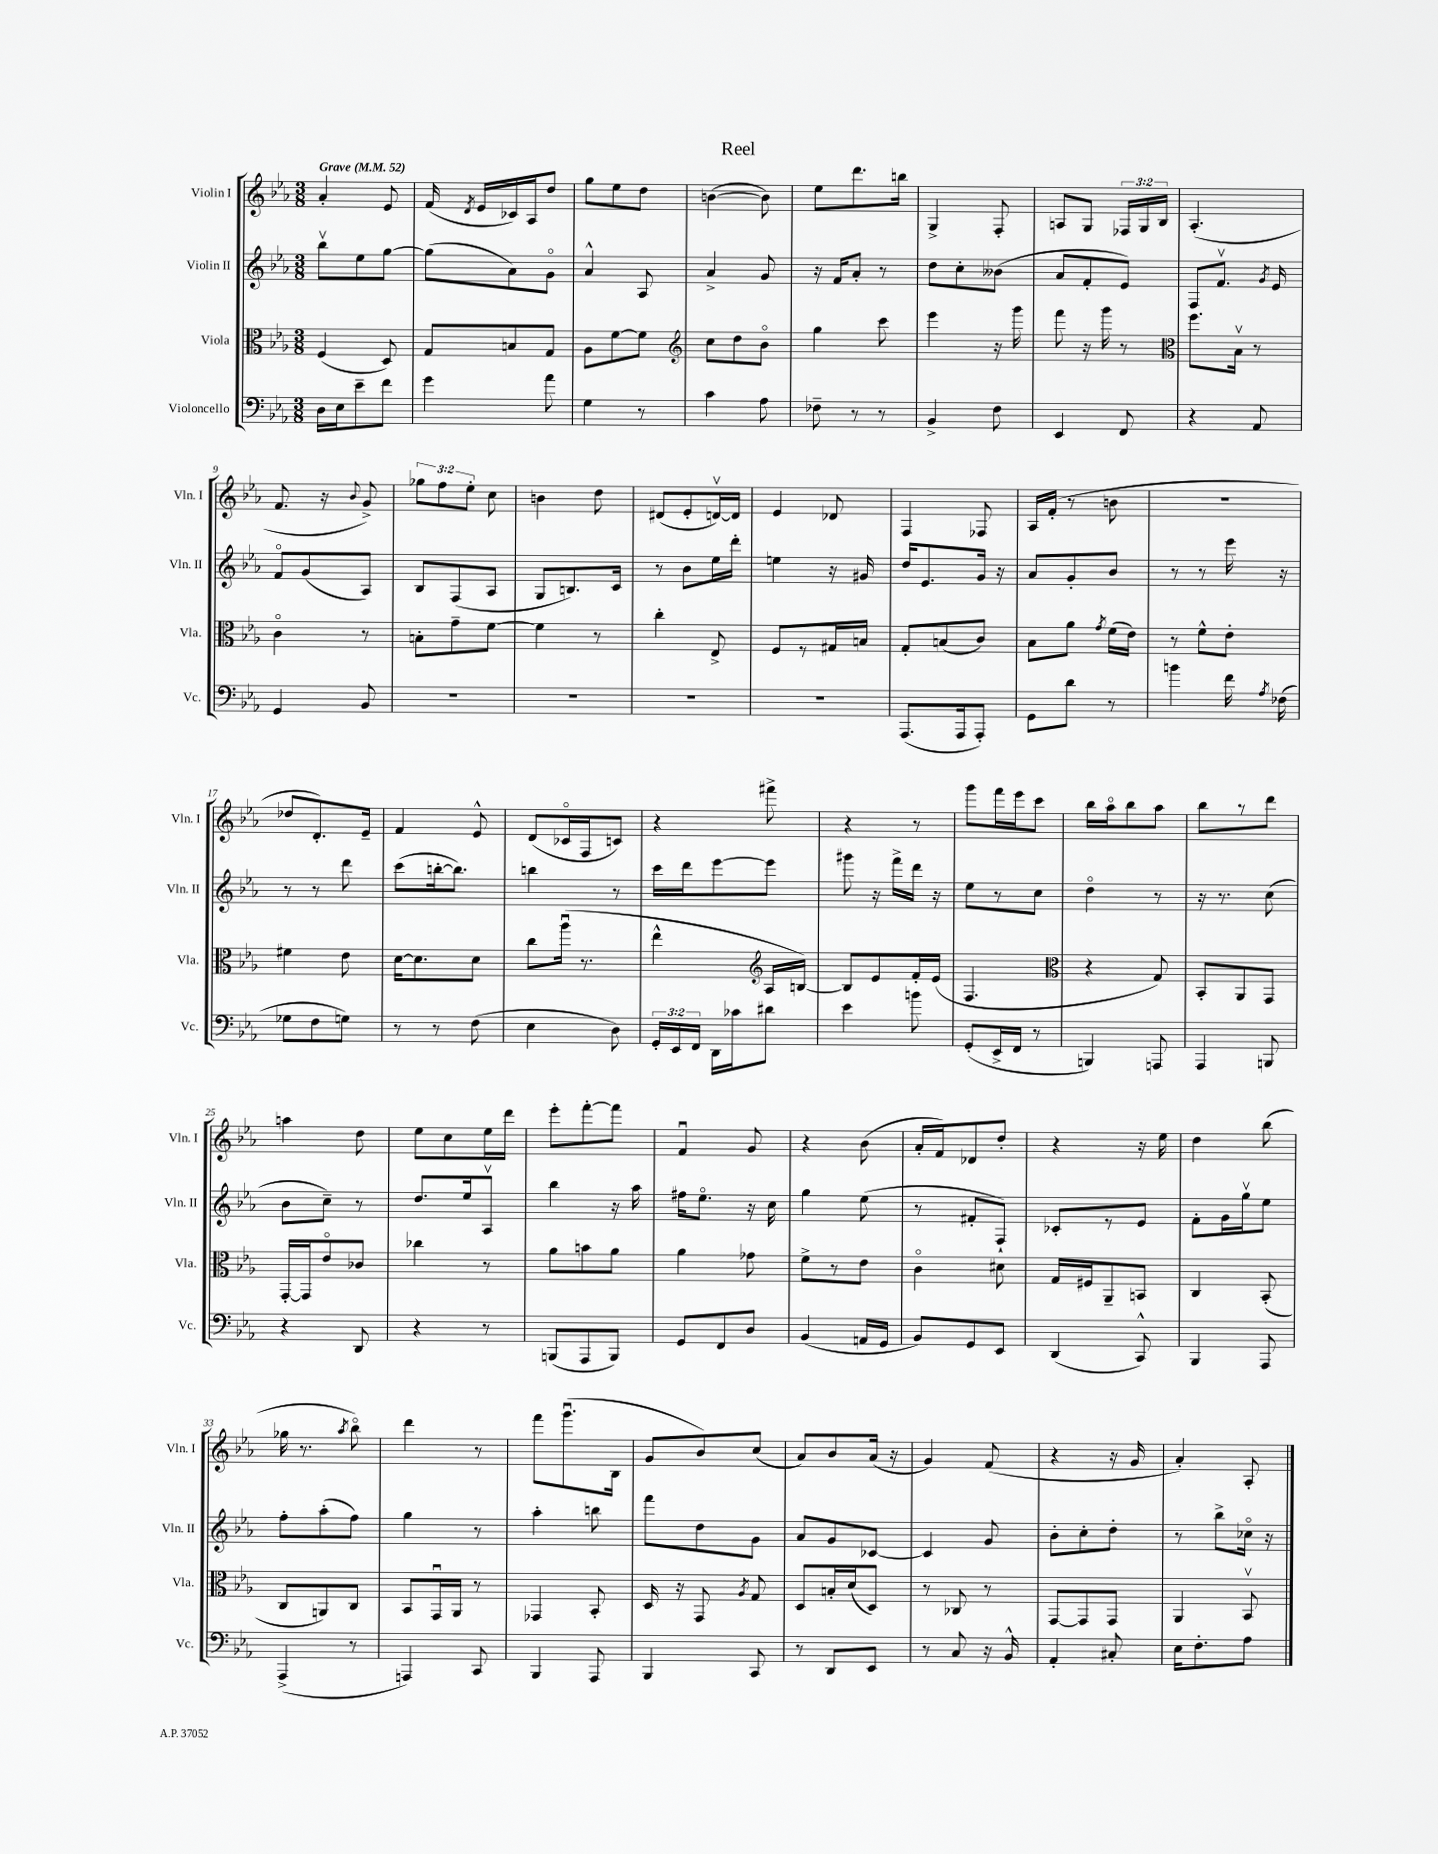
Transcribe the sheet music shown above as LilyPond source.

\header { title = "Reel" }
<<
\new StaffGroup <<
\new Staff = "s0" \with { instrumentName = "Violin I" shortInstrumentName = "Vln. I" } {
    \clef treble \key ees \major \numericTimeSignature \time 3/8 \override Staff.TupletNumber.text = #tuplet-number::calc-fraction-text \tempo "Grave" 4 = 52
    \autoBeamOff aes'4-. ees'8 |
    f'16( \acciaccatura { d'8 } ees'16[ ces'16) aes16 d''8] |
    g''8[ ees''8 d''8] |
    b'4~( b'8) |
    ees''8[ d'''8. b''16] |
    g4-> f8-. |
    a8[ g8] \tuplet 3/2 { fes16[ g16 bes16] } |
    aes4.-.( |
    f'8. r16 \appoggiatura { bes'8 } g'8->) |
    \tuplet 3/2 { ges''8[ f''8 ees''8]-. } c''8 |
    b'4 d''8 |
    dis'8[( ees'8-. d'16~\upbow) d'16] |
    ees'4 des'8 |
    f4 fes8 |
    aes16[ f'16]-.( r8 b'8 |
    R4. |
    des''8[ d'8.-.) ees'16]-- |
    f'4 ees'8-^ |
    d'8[( ces'16\flageolet f16 c'8]) |
    r4 fis'''8-> |
    r4 r8 |
    g'''8[ f'''16 ees'''16 c'''8] |
    bes''16[ aes''16\flageolet bes''8 aes''8] |
    bes''8[ r8 d'''8] |
    a''4 d''8 |
    ees''8[ c''8 ees''16 d'''16] |
    ees'''8[-. f'''8~-. f'''8] |
    f'4\downbow g'8 |
    r4 bes'8( |
    aes'16[-. f'16) des'8 d''8]-. |
    r4 r16 ees''16 |
    d''4 bes''8( |
    ges''16 r8. \acciaccatura { aes''8 } bes''8\flageolet) |
    d'''4 r8 |
    f'''8[ g'''8.\downbow( bes16] |
    g'8[ bes'8) c''8]( |
    aes'8[) bes'8 aes'16]( r16 |
    g'4) f'8( |
    r4 r16 g'16 |
    aes'4-.) aes8-. \bar "|." |
}
\new Staff = "s1" \with { instrumentName = "Violin II" shortInstrumentName = "Vln. II" } {
    \clef treble \key ees \major \numericTimeSignature \time 3/8
    \autoBeamOff bes''8[\upbow ees''8 g''8]~ |
    g''8[( aes'8) g'8]\flageolet |
    aes'4-^ aes8 |
    aes'4-> g'8 |
    r16 f'16[ aes'8]-. r8 |
    d''8[ c''8-. beses'8]( |
    aes'8[ f'8-. ees'8]) |
    f8[ f'8.]\upbow \acciaccatura { g'8 } ees'16 |
    f'8[\flageolet g'8( aes8]) |
    bes8[ f8( aes8] |
    g8[ b8.) c'16] |
    r8 bes'8[ ees''16 d'''16]-. |
    e''4 r16 gis'16 |
    d''16[ ees'8. g'16] r16 |
    aes'8[ g'8-. bes'8] |
    r8 r8 ees'''16 r16 |
    r8 r8 d'''8 |
    c'''8[( b''16~-. b''8.]) |
    b''4 r8 |
    c'''16[ d'''16 ees'''8~ ees'''8] |
    gis'''8 r16 f'''16[-> d'''16] r16 |
    ees''8[ r8 c''8] |
    d''4\flageolet r8 |
    r16 r8. c''8( |
    bes'8[ c''8]--) r8 |
    d''8.[ ees''16 aes8]\upbow |
    bes''4 r16 aes''16 |
    fis''16[ ees''8.]\flageolet r16 c''16 |
    g''4 ees''8( |
    r8 fis'8[-. f8]-!) |
    ces'8[-. r8 ees'8] |
    f'8[-. g'16 g''16\upbow ees''8] |
    f''8[-. aes''8-.( f''8]) |
    g''4 r8 |
    aes''4-. b''8 |
    f'''8[ d''8 g'8] |
    aes'8[ g'8 ces'8]~ |
    ces'4 g'8 |
    bes'8[-. c''8-. d''8]-. |
    r8 bes''8[-> ces''16]\flageolet r16 \bar "|." |
}
\new Staff = "s2" \with { instrumentName = "Viola" shortInstrumentName = "Vla." } {
    \clef alto \key ees \major \numericTimeSignature \time 3/8
    \autoBeamOff f4( d8) |
    g8[ b8 g8] |
    aes8[ f'8~ f'8] |
    \clef treble c''8[ d''8 bes'8]\flageolet |
    g''4 c'''8 |
    ees'''4 r16 g'''16 |
    f'''8 r16 g'''16 r8 |
    \clef alto f''8.[ bes16]\upbow r8 |
    c'4\flageolet r8 |
    b8[-. g'8-- f'8]~ |
    f'4 r8 |
    c''4-. ees8-> |
    f8[ r8 gis16 b16] |
    g8[-. b8( c'8]) |
    bes8[ aes'8] \acciaccatura { g'8 } f'16[( ees'16]) |
    r8 f'8[-^ ees'8]-. |
    fis'4 ees'8 |
    d'16[~ d'8. d'8] |
    c''8[ aes''16]\downbow( r8. |
    ees''4-^ \clef treble aes16[ b16]~) |
    b8[ ees'8 f'16-. ees'16]( |
    f4. |
    \clef alto r4 g8) |
    bes,8[-. aes,8 g,8] |
    g,16[~-. g,16 ees'8\flageolet ces'8] |
    ces''4 r8 |
    aes'8[ b'8 aes'8] |
    aes'4 ges'8 |
    f'8[-> r8 ees'8] |
    c'4\flageolet dis'8 |
    g16[ fis16 aes,8-- b,8] |
    c4 bes,8-.( |
    c8[ a,8) c8] |
    bes,8[ g,16\downbow aes,16] r8 |
    ges,4 bes,8-. |
    d16 r16 g,8 \acciaccatura { aes8 } g8 |
    d8[ b16-. d'16( d8]) |
    r8 ces8 r8 |
    g,8[~ g,8 g,8] |
    aes,4 bes,8\upbow \bar "|." |
}
\new Staff = "s3" \with { instrumentName = "Violoncello" shortInstrumentName = "Vc." } {
    \clef bass \key ees \major \numericTimeSignature \time 3/8 \override Staff.TupletNumber.text = #tuplet-number::calc-fraction-text
    \autoBeamOff d16[ ees16 ees'8-- f'8] |
    g'4 aes'8 |
    g4 r8 |
    c'4 aes8 |
    fes8-- r8 r8 |
    bes,4-> f8 |
    ees,4 f,8 |
    r4 aes,8 |
    g,4 bes,8 |
    R4. |
    R4. |
    R4. |
    R4. |
    aes,,8.[( aes,,16 aes,,8]-.) |
    g,8[ d'8] r8 |
    b'4 f'16 \acciaccatura { aes8 } fes16( |
    ges8[ f8 g8]) |
    r8 r8 f8( |
    ees4 d8) |
    \tuplet 3/2 { g,16[-. ees,16 f,16] } d,16[ ces'16 dis'8] |
    ees'4 b'8 |
    g,8[-.( ees,16-> f,16] r8 |
    b,,4) a,,8 |
    aes,,4 b,,8 |
    r4 d,8 |
    r4 r8 |
    b,,8[( aes,,8 b,,8]) |
    g,8[ f,8 d8] |
    bes,4( a,16[ g,16] |
    bes,8[) g,8 ees,8] |
    d,4( c,8-^) |
    bes,,4 aes,,8 |
    aes,,4->( r8 |
    a,,4) c,8 |
    bes,,4 aes,,8 |
    bes,,4 c,8 |
    r8 d,8[ ees,8] |
    r8 c8 r16 bes,16-^ |
    aes,4-. cis8-. |
    ees16[ f8.-. aes8] \bar "|." |
}
>>
>>
